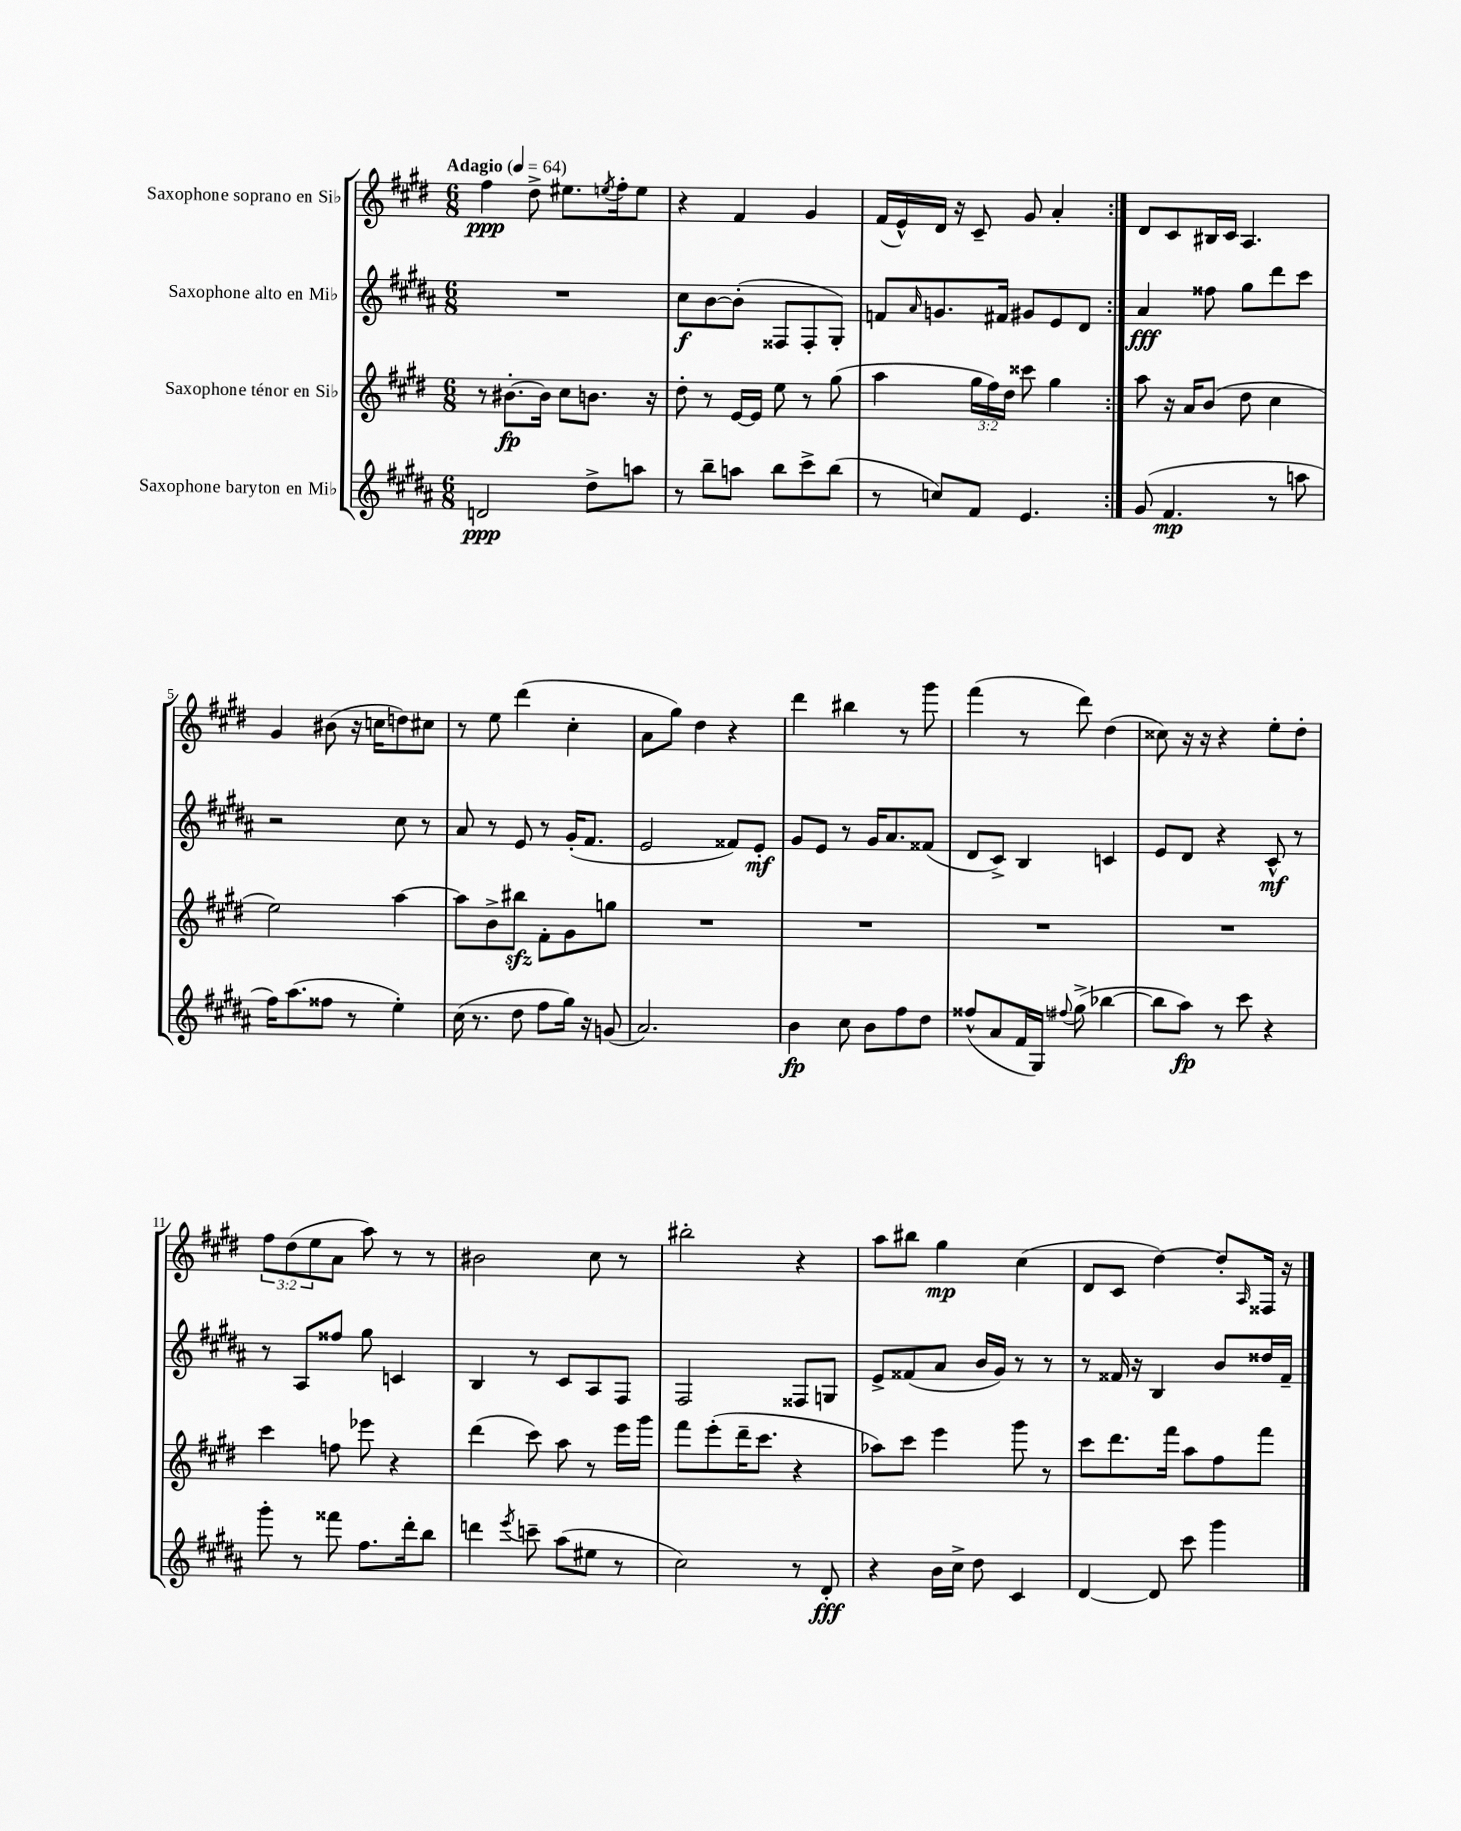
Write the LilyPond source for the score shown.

<<
\new StaffGroup <<
\new Staff = "s0" \with { instrumentName = "Saxophone soprano en Sib" } {
    \clef treble \key e \major \numericTimeSignature \time 6/8 \override Staff.TupletNumber.text = #tuplet-number::calc-fraction-text \tempo "Adagio" 4 = 64
    \repeat volta 2 { fis''4\ppp dis''8-> eis''8. \acciaccatura { e''8 } fis''16-. e''8 |
    r4 fis'4 gis'4 |
    fis'16( e'16-^) dis'16 r16 cis'8-- gis'8 a'4-. | }
    dis'8 cis'8 bis16 cis'16 a4. |
    gis'4 bis'8( r16 c''16 d''8) cis''8 |
    r8 e''8 dis'''4( cis''4-. |
    a'8 gis''8) dis''4 r4 |
    dis'''4 bis''4 r8 gis'''8 |
    fis'''4( r8 dis'''8) dis''4( |
    cisis''8) r16 r16 r4 e''8-. dis''8-. |
    \tuplet 3/2 { fis''8 dis''8( e''8 } a'8 a''8) r8 r8 |
    bis'2 cis''8 r8 |
    bis''2-. r4 |
    a''8 bis''8 gis''4\mp cis''4( |
    dis'8 cis'8 dis''4~) dis''8-. \grace { a16 } fisis16 r16 \bar "|." |
}
\new Staff = "s1" \with { instrumentName = "Saxophone alto en Mib" } {
    \clef treble \key b \major \numericTimeSignature \time 6/8
    \repeat volta 2 { R2. |
    cis''8\f b'8~ b'8-.( fisis8 fisis8-. gis8-.) |
    f'8 \grace { ais'16 } g'8. fis'16 gis'8 e'8 dis'8 | }
    ais'4\fff fisis''8 gis''8 dis'''8 cis'''8 |
    r2 cis''8 r8 |
    ais'8 r8 e'8 r8 gis'16-.( fis'8. |
    e'2 fisis'8) e'8-.\mf |
    gis'8 e'8 r8 gis'16 ais'8. fisis'8( |
    dis'8 cis'8->) b4 c'4 |
    e'8 dis'8 r4 cis'8-^\mf r8 |
    r8 ais8 fisis''8 gis''8 c'4 |
    b4 r8 cis'8 ais8 fis8 |
    fis2 fisis8 g8 |
    e'8-> fisis'8( ais'8 b'16 gis'16) r8 r8 |
    r8 fisis'16 r16 b4 b'8 disis''16 fisis'16-- \bar "|." |
}
\new Staff = "s2" \with { instrumentName = "Saxophone ténor en Sib" } {
    \clef treble \key e \major \numericTimeSignature \time 6/8 \override Staff.TupletNumber.text = #tuplet-number::calc-fraction-text
    \repeat volta 2 { r8 bis'8.~-.\fp bis'16 cis''8 b'8. r16 |
    dis''8-. r8 e'16~ e'16 e''8 r8 gis''8( |
    a''4 \tuplet 3/2 { gis''16 fis''16) dis''16 } cisis'''8 gis''4 | }
    a''8 r16 a'16 b'8( dis''8 cis''4 |
    e''2) a''4~ |
    a''8 b'8-> bis''8\sfz fis'8-. gis'8 g''8 |
    R2. |
    R2. |
    R2. |
    R2. |
    cis'''4 f''8 ees'''8 r4 |
    dis'''4( cis'''8) a''8 r8 e'''16 gis'''16 |
    fis'''8 e'''8-.( dis'''16-- cis'''8. r4 |
    aes''8) cis'''8 e'''4 gis'''8 r8 |
    cis'''8 dis'''8. fis'''16 a''8 fis''8 fis'''8 \bar "|." |
}
\new Staff = "s3" \with { instrumentName = "Saxophone baryton en Mib" } {
    \clef treble \key b \major \numericTimeSignature \time 6/8
    \repeat volta 2 { d'2\ppp dis''8-> a''8 |
    r8 b''8-- a''8 b''8 cis'''8-> b''8( |
    r8 c''8) fis'8 e'4. | }
    gis'8( fis'4.\mp r8 a''8 |
    fis''16) ais''8.( fisis''8 r8 e''4-.) |
    cis''16( r8. dis''8 fis''8 gis''16) r16 g'8( |
    ais'2.) |
    b'4\fp cis''8 b'8 fis''8 dis''8 |
    fisis''8-^( ais'8 fis'16 gis16) \appoggiatura { fis''8 } gis''8->( bes''4~ |
    bes''8 ais''8\fp) r8 cis'''8 r4 |
    gis'''8-. r8 fisis'''8 fis''8. dis'''16-. b''8 |
    d'''4 \acciaccatura { e'''8 } c'''8-- ais''8( eis''8 r8 |
    cis''2) r8 dis'8-.\fff |
    r4 b'16 cis''16-> dis''8 cis'4 |
    dis'4~ dis'8 cis'''8 gis'''4 \bar "|." |
}
>>
>>
